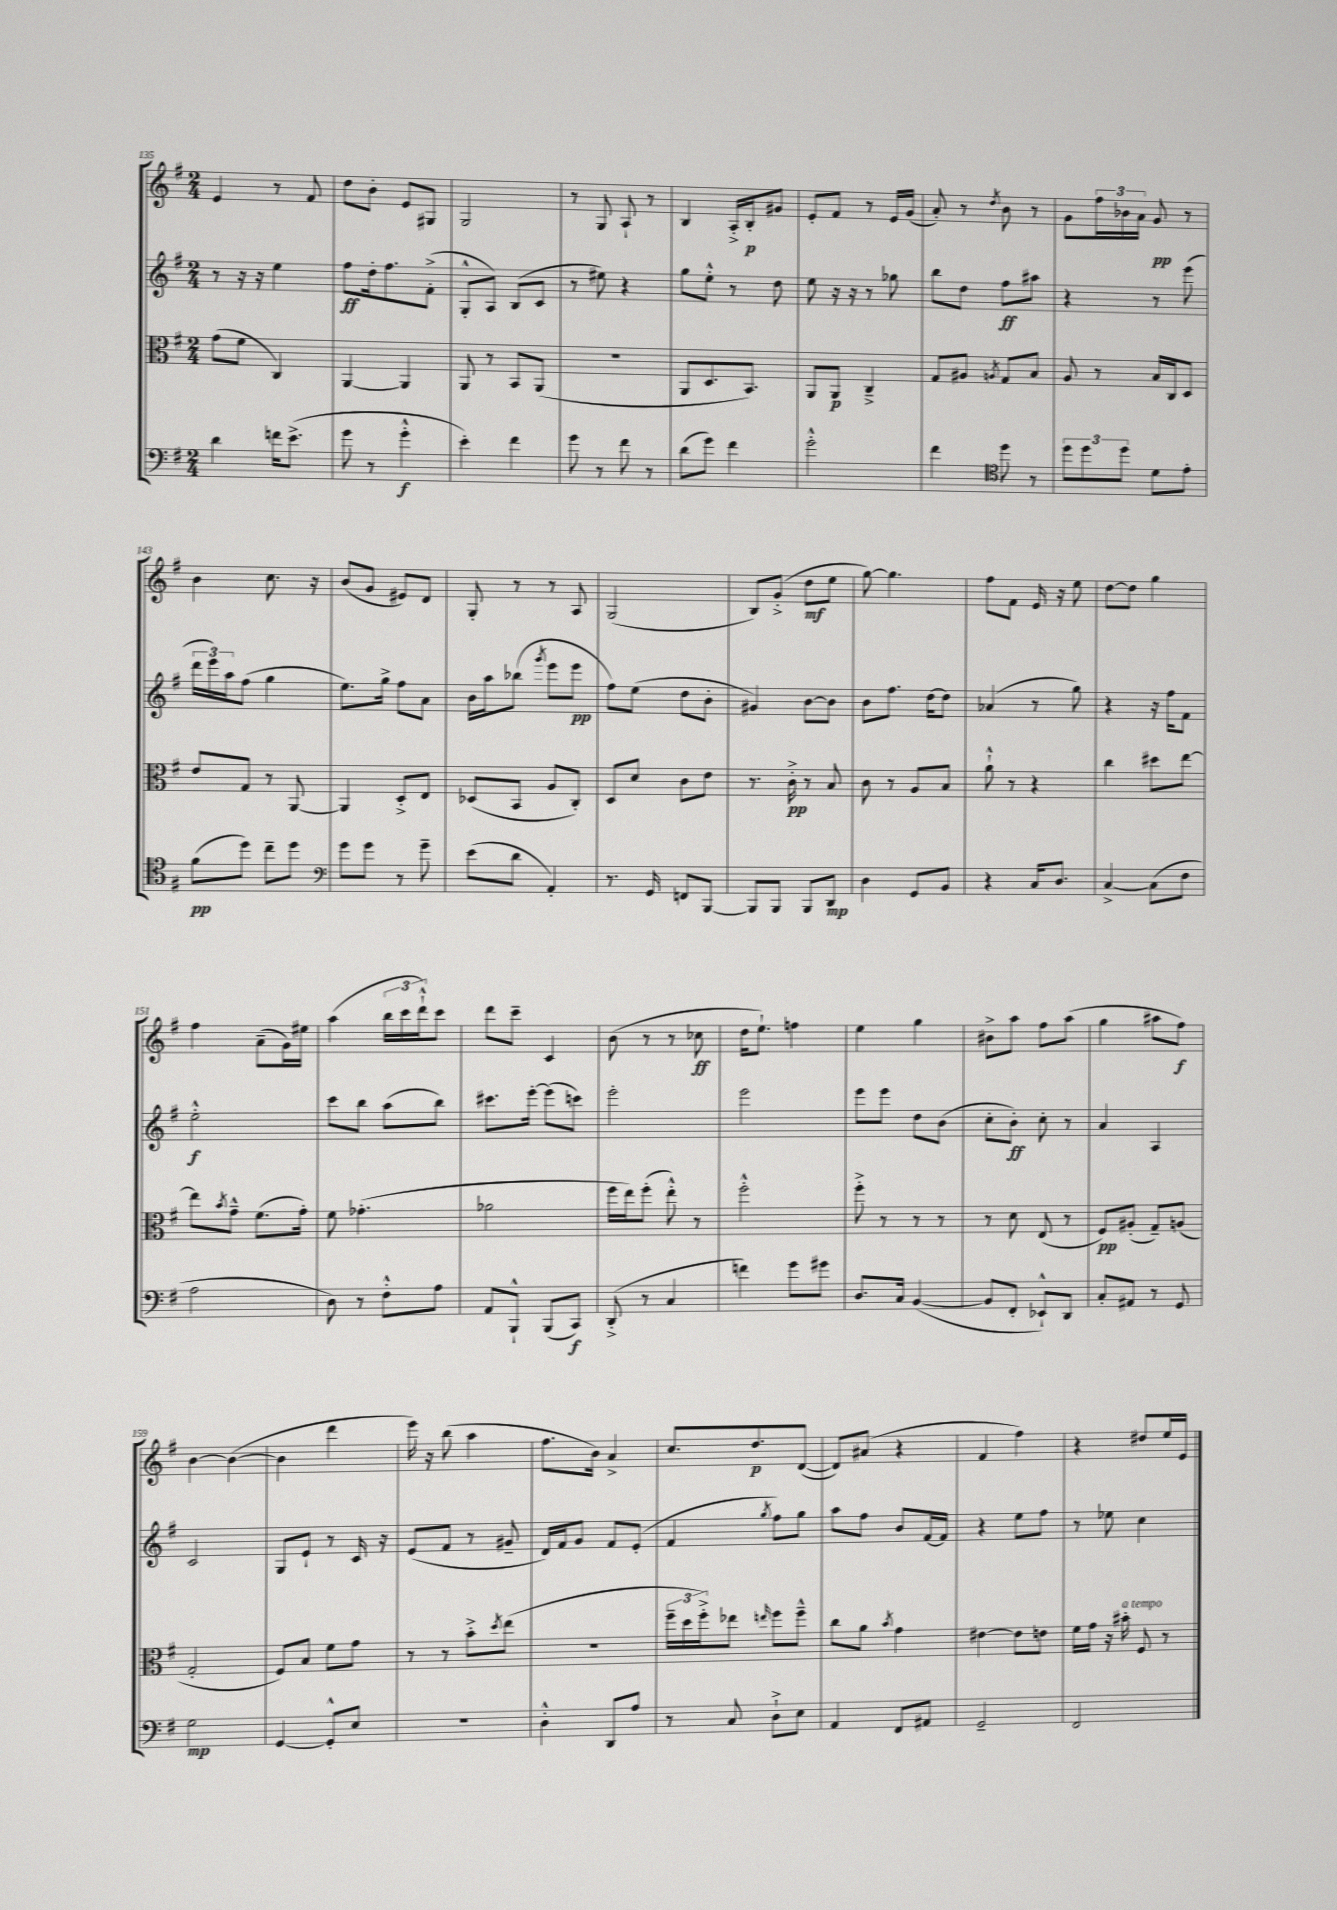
<<
\new StaffGroup <<
\new Staff = "s0" {
    \clef treble \key g \major \numericTimeSignature \time 2/4
    e'4 r8 fis'8 |
    d''8 b'8-. e'8 gis8 |
    g2 |
    r8 g8 a8-! r8 |
    b4 a16-.-> b16-.\p gis'8 |
    e'8-. fis'8 r8 e'16 g'16( |
    a'8-.) r8 \acciaccatura { d''8 } b'8 r8 |
    g'8 \tuplet 3/2 { fis''16 bes'16 a'16 } g'8\pp r8 |
    b'4 c''8. r16 |
    b'8( g'8 eis'8) d'8 |
    g8-. r8 r8 a8 |
    g2( |
    b8) g'8-.->( d''8\mf e''8 |
    g''8~) g''4. |
    fis''8 fis'8 e'16 r16 e''8 |
    d''8~ d''8 g''4 |
    fis''4 a'8--( g'16) eis''16 |
    a''4( \tuplet 3/2 { b''16 c'''16 d'''16-!-^) } c'''8 |
    d'''8 c'''8-- c'4 |
    b'8( r8 r8 ces''8\ff |
    d''16 e''8.-!) f''4 |
    e''4 g''4 |
    bis'8-> a''8 fis''8 a''8( |
    g''4 ais''8 fis''8\f) |
    b'4~ b'4~( |
    b'4 d'''4 |
    e'''16) r16 b''8( a''4 |
    fis''8. b'16) a'4-> |
    c''8. d''8.\p d'8~( |
    d'8) ais'8( r4 |
    fis'4 fis''4) |
    r4 dis''8 e''16 e'16 \bar "|." |
}
\new Staff = "s1" {
    \clef treble \key g \major \numericTimeSignature \time 2/4
    r8 r16 r16 e''4 |
    fis''8\ff d''16-. fis''8. fis'8-.->( |
    g8-.-^ a8) b8( c'8 |
    r8 eis''8) r4 |
    g''8 e''8-.-^ r8 d''8 |
    e''8 r16 r16 r8 ges''8 |
    b''8 d''8 fis''8\ff ais''8 |
    r4 r8 e'''8( |
    \tuplet 3/2 { d'''16 e'''16) a''16 } fis''8( g''4 |
    e''8.) g''16-> fis''8 a'8 |
    b'16 a''16 bes''8( \acciaccatura { g'''8 } e'''8 e'''8\pp |
    fis''8) e''8( d''8 b'8-. |
    gis'4) b'8~ b'8 |
    b'8 fis''8. d''16~ d''8 |
    aes'4( r8 g''8) |
    r4 r16 fis''16 fis'8 |
    e''2-.-^\f |
    c'''8 b''8 a''8( b''8) |
    cis'''8. e'''16~-. e'''8( c'''8) |
    e'''2-. |
    e'''2 |
    e'''8 e'''8 d''8 b'8( |
    c''8-. b'8-.\ff) c''8-. r8 |
    a'4 a4 |
    c'2 |
    g8 e'8-! r8 c'16 r16 |
    e'8( fis'8 r8 gis'8-- |
    d'16) fis'16 g'8 fis'8 e'8-.( |
    fis'4 \acciaccatura { g''8 } fis''8) g''8 |
    a''8 fis''8 b'8 fis'16~ fis'16 |
    r4 e''8 fis''8 |
    r8 ees''8 c''4 \bar "|." |
}
\new Staff = "s2" {
    \clef alto \key g \major \numericTimeSignature \time 2/4
    g'8( fis'8 c4) |
    a,4~ a,4 |
    a,8 r8 b,8 a,8( |
    r2 |
    a,8 d8. b,8.) |
    a,8 a,8\p c4---> |
    g8 ais8 \acciaccatura { a8 } g8 b8 |
    a8 r8 b16 c16 d8 |
    e'8 g8 r8 a,8~ |
    a,4 d8-.-> e8 |
    des8( b,8 a8 c8-.) |
    d8 d'8 c'8 e'8 |
    r8. c'16-.->\pp r8 b8 |
    c'8 r8 a8 b8 |
    a'8-!-^ r8 r4 |
    c''4 dis''8 e''8~ |
    e''8 \acciaccatura { b'8 } g'8---^ fis'8.( g'16-.) |
    fis'8 ges'4.-.( |
    aes'2 |
    fis''16 e''16) fis''8-.( e''8-.-^) r8 |
    fis''2-.-^ |
    fis''8-.-> r8 r8 r8 |
    r8 d'8 e8( r8 |
    fis8\pp) ais8-.( g8--) a8( |
    g2-. |
    fis8) b8 fis'8 g'8 |
    r8 r8 b'8-.-> \acciaccatura { d''8 } e''8( |
    R2 |
    \tuplet 3/2 { fis''16-- d''16 fis''16-.->) } ees''8 \grace { e''16 } fis''8 fis''8---^ |
    c''8 a'8 \acciaccatura { b'8 } g'4 |
    eis'4~ eis'8 e'8 |
    fis'16 g'16 r16 bis'16-.^\markup { \italic "a tempo" } fis8 r8 \bar "|." |
}
\new Staff = "s3" {
    \clef bass \key g \major \numericTimeSignature \time 2/4
    d'4 f'16 e'8.->( |
    g'8 r8 g'4-.-^\f |
    e'4-.) fis'4 |
    g'8 r8 fis'8 r8 |
    d'8( g'8) fis'4 |
    g'2-.-^ |
    fis'4 \clef tenor d''8 r8 |
    \tuplet 3/2 { d''8 d''8 d''8 } d'8 e'8-. |
    fis'8\pp( d''8) c''8-- d''8 |
    \clef bass g'8 g'8 r8 g'8-- |
    e'8( d'8 a,4-.) |
    r8. g,16 f,8 b,,8~ |
    b,,8 b,,8 b,,8 d,8\mp |
    d4 g,8 b,8 |
    r4 c16 d8. |
    c4~-> c8( fis8 |
    a2 |
    d8) r8 fis8-.-^ a8 |
    a,8 b,,8-!-^ b,,8( c,8\f) |
    d,8-.->( r8 c4 |
    f'4) g'8 gis'8 |
    d8. c16 b,4~( |
    b,8 fis,8-. ees,8-!-^) d,8 |
    c8-. ais,8 r8 g,8 |
    g2\mp |
    g,4~ g,8-.-^ e8 |
    R2 |
    d4-.-^ d,8 a8 |
    r8 c8 d8-!-> e8 |
    a,4 fis,8 ais,8 |
    g,2-- |
    fis,2 \bar "|." |
}
>>
>>
\layout { \context { \Score currentBarNumber = #135 } }
